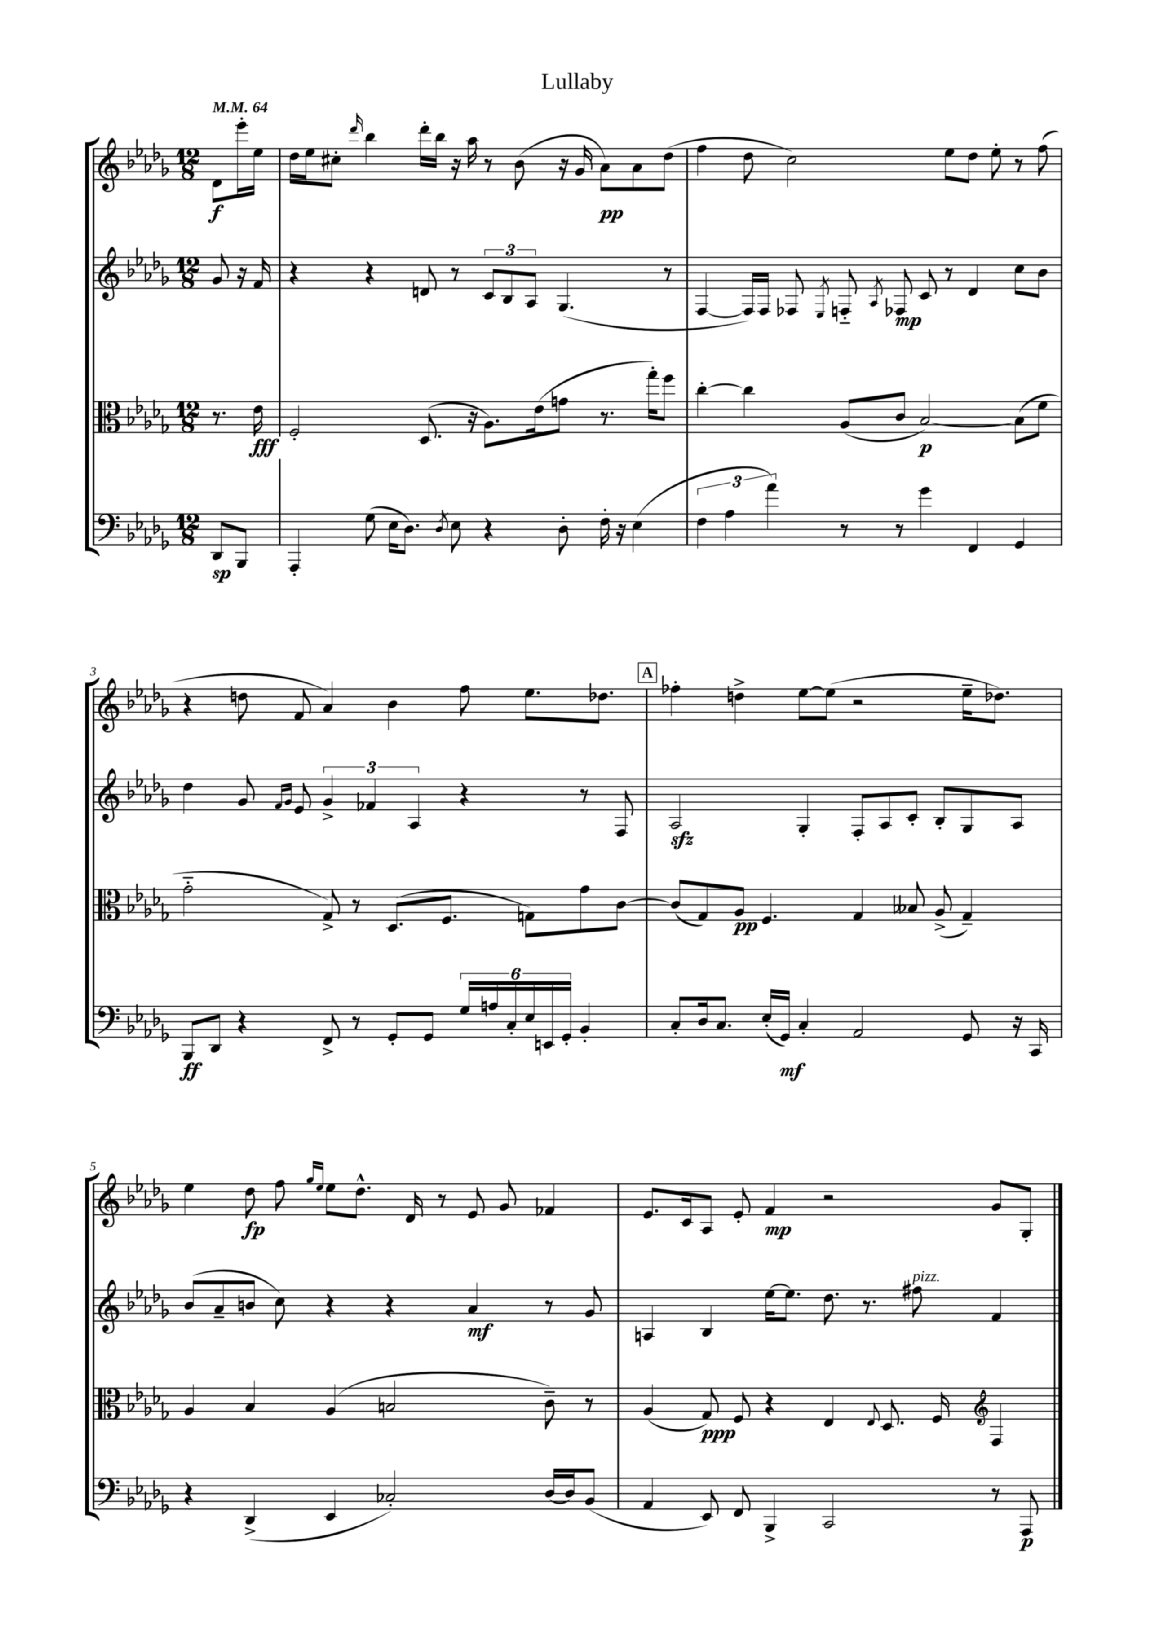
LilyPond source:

\header { title = "Lullaby" }
<<
\new StaffGroup <<
\new Staff = "s0" {
    \clef treble \key des \major \numericTimeSignature \time 12/8 \partial 4 \tempo 4 = 64
    \autoBeamOff des'8[\f ees'''16-. ees''16] |
    des''16[ ees''16 cis''8]-. \grace { des'''16 } bes''4 des'''16[-. bes''16] r16 aes''16 r8 bes'8( r16 ges'16 aes'8[\pp) aes'8 des''8]( |
    f''4 des''8 c''2) ees''8[ des''8] ees''8-. r8 f''8( |
    r4 d''8 f'8 aes'4) bes'4 f''8 ees''8.[ des''8.] |
    \mark \markup { \box "A" } fes''4-. d''4-> ees''8[~ ees''8]( r2 ees''16[-- des''8.]) |
    ees''4 des''8\fp f''8 \grace { ges''16[ ees''16] } ees''8[ des''8.]-^ des'16 r8 ees'8 ges'8 fes'4 |
    ees'8.[ c'16 aes8] ees'8-. f'4\mp r2 ges'8[ ges8]-. \bar "|." |
}
\new Staff = "s1" {
    \clef treble \key des \major \numericTimeSignature \time 12/8 \partial 4
    \autoBeamOff ges'8 r16 f'16 |
    r4 r4 d'8 r8 \tuplet 3/2 { c'8[ bes8 aes8] } ges4.( r8 |
    f4~ f16[) f16] fes8 \acciaccatura { ees8 } f8-_ \acciaccatura { aes8 } fes8\mp c'8 r8 des'4 c''8[ bes'8] |
    des''4 ges'8 \grace { f'16[ ges'16] } ees'8 \tuplet 3/2 { ges'4-> fes'4 aes4 } r4 r8 f8 |
    \mark \markup { \box "A" } aes2\sfz ges4-. f8[-. aes8 c'8]-. bes8[-. ges8 aes8] |
    bes'8[( aes'8-- b'8] c''8) r4 r4 aes'4\mf r8 ges'8 |
    a4 bes4 ees''16[~ ees''8.] des''8. r8. fis''8^\markup { \italic "pizz." } f'4 \bar "|." |
}
\new Staff = "s2" {
    \clef alto \key des \major \numericTimeSignature \time 12/8 \partial 4
    \autoBeamOff r8. ees'16\fff |
    f2-. des8.( r16 aes8.[) ees'16( g'8] r8. ges''16[-.) f''8] |
    c''4~-. c''4 aes8[( c'8] bes2~\p) bes8[( f'8] |
    ges'2-_ ges8->) r8 des8.[( f8.] g8[) ges'8 c'8]~ |
    \mark \markup { \box "A" } c'8[( ges8) aes8]\pp f4. ges4 beses8 aes8->( ges4--) |
    aes4 bes4 aes4( b2 c'8--) r8 |
    aes4( ges8\ppp) f8 r4 ees4 \appoggiatura { ees8 } des8. f16 \clef treble f4 \bar "|." |
}
\new Staff = "s3" {
    \clef bass \key des \major \numericTimeSignature \time 12/8 \partial 4
    \autoBeamOff des,8[\sp bes,,8] |
    aes,,4-. ges8( ees16[ des8.]) \acciaccatura { des8 } ees8 r4 des8-. f16-. r16 ees4( |
    \tuplet 3/2 { f4 aes4 aes'4) } r8 r8 ges'4 f,4 ges,4 |
    bes,,8[\ff des,8] r4 f,8-> r8 ges,8[-. ges,8] \tuplet 6/4 { ges16[ a16 c16-. ees16 e,16 ges,16]-. } bes,4-. |
    \mark \markup { \box "A" } c8[-. des16 c8.] ees16[-.( ges,16]\mf) c4-. aes,2 ges,8 r16 c,16 |
    r4 des,4->( ees,4 ces2-.) des16[~ des16 bes,8]( |
    aes,4 ees,8) f,8 bes,,4-> c,2 r8 aes,,8\p \bar "|." |
}
>>
>>
